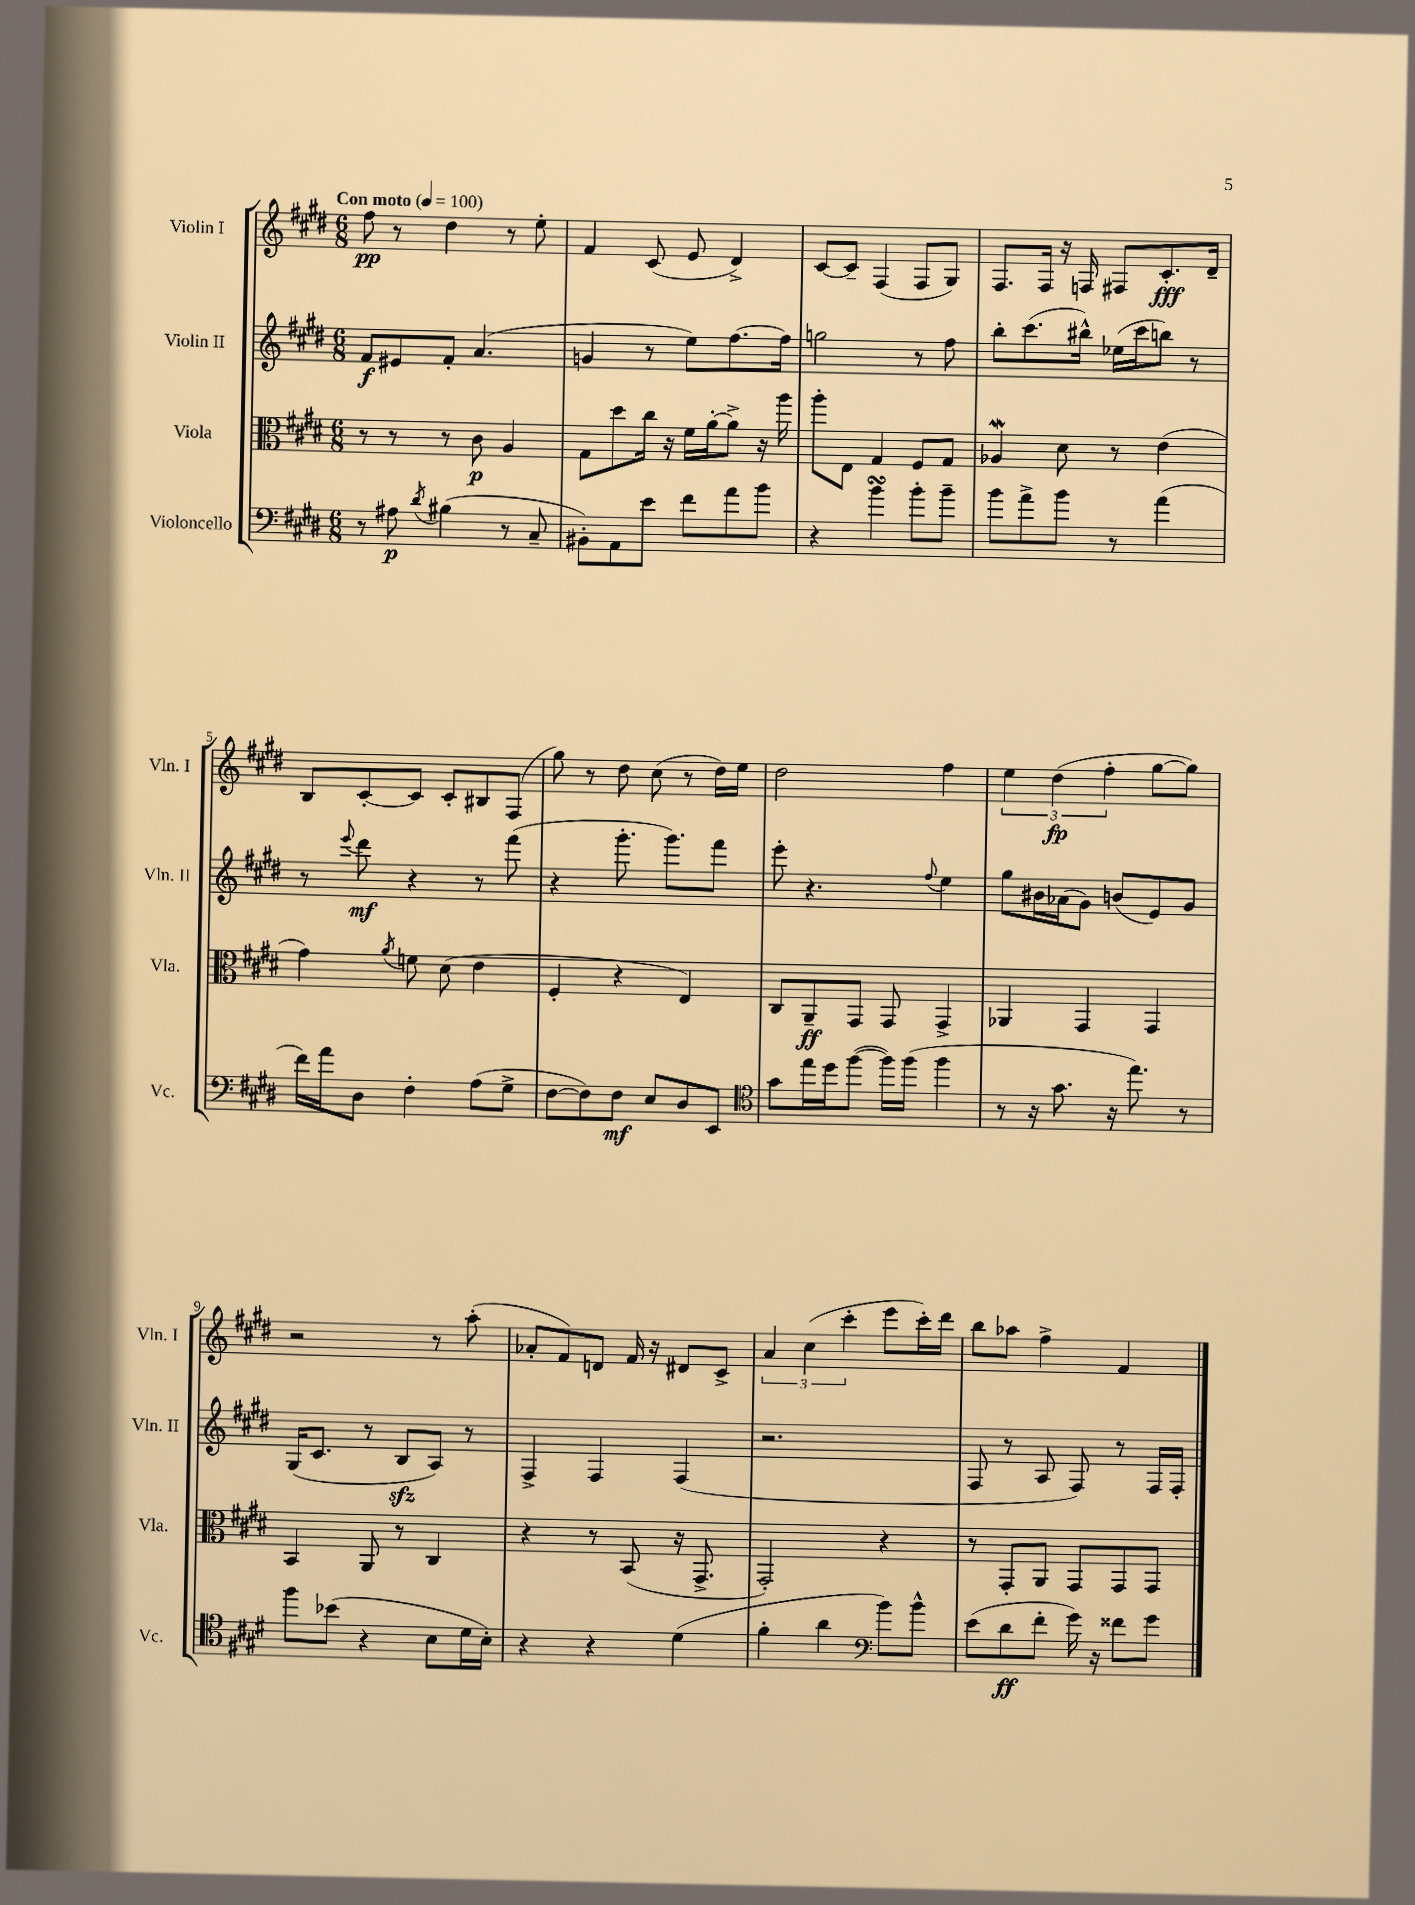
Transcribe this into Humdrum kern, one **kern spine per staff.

**kern	**kern	**kern	**kern
*staff4	*staff3	*staff2	*staff1
*clefF4	*clefC3	*clefG2	*clefG2
*k[f#c#g#d#]	*k[f#c#g#d#]	*k[f#c#g#d#]	*k[f#c#g#d#]
*M6/8	*M6/8	*M6/8	*M6/8
*MM100	*MM100	*MM100	*MM100
8r	8r	8f#	8ff#
8A#	8r	8e#	8r
8qd#	.	.	.
(4B#	8r	8f#'	4dd#
.	8c#	(4.a	.
8r	4A	.	8r
8C#~	.	.	8ee'
=	=	=	=
8BB#')	8G#	4g	4f#
8AA	8dd#	.	.
8e	16cc#	8r	(8c#
.	16r	.	.
8f#	16f#	8ee)	8e
.	[16a'	.	.
8a	8a^]	[8.ff#	4d#^)
8b	16r	.	.
.	16aa	16ff#]	.
=	=	=	=
4r	8aa'	2gg	[8c#
.	8E	.	8c#~]
4b	4G#	.	(4F#
8b'	8F#	8r	8F#
8b~	8G#	8ff#	8G#)
=	=	=	=
8b	4A-	8bb'	8.F#
8a^	.	(8.ccc#	.
.	.	.	16F#
8b	8d#	.	16r
.	.	16bb#^^)	16F
8r	8r	(16ee-	8F#
.	.	16ccc#	.
(4a	(4e	8bb)	8.c#'
.	.	8r	.
.	.	.	16d#~
=	=	=	=
16f#)	4g#)	8r	8B
16a	.	.	.
.	.	8qqeee	.
8D#	.	8ddd#	[8c#'
.	8qa	.	.
4F#'	8f	4r	8c#]
.	(8d#	.	8c#'
(8A	4e	8r	8B#
8G#^	.	(8fff#	(8F#
=	=	=	=
[8F#	4F#'	4r	8gg#)
8F#])	.	.	8r
8F#	4r	8.ggg#'	8dd#
8E	.	.	(8cc#
.	.	8.ggg#)	.
8D#	4E)	.	8r
8EE	.	8fff#	16dd#)
.	.	.	16ee
=	=	=	=
*clefC4	*	*	*
8g#	8C#	8eee'	2dd#
16ee	8AA~	4.r	.
16dd#	.	.	.
([8ff#	8GG#	.	.
16ff#])	8GG#	.	.
(16ff#	.	.	.
.	.	8qqff#	.
4ff#	4GG#^	4ee	4ff#
=	=	=	=
8r	4AA-	8gg#	6ee
16r	.	16b#	.
.	.	.	(6dd#
8.g#	.	(16a-	.
.	4GG#	8g#)	.
.	.	.	6ff#'
16r	.	(8b	.
8.ee)	.	.	.
.	4GG#	8e)	[8gg#
8r	.	8g#	8gg#])
=	=	=	=
8ff#	4BB	(16G#	2r
.	.	8.c#	.
(8b-	.	.	.
4r	8AA	8r	.
.	8r	8B	.
8B	4C#	8A)	8r
16d#	.	8r	(8aa'
16B')	.	.	.
=	=	=	=
4r	4r	4F#^	8a-'
.	.	.	8f#)
4r	8r	4F#	8d
.	(8BB	.	16f#
.	.	.	16r
(4d#	16r	(4F#	8d#
.	8.GG#^	.	.
.	.	.	8c#^
=	=	=	=
4f#'	2GG#')	2.r	6a
.	.	.	(6cc#
4a	.	.	.
.	.	.	6ccc#'
*clefF4	*	*	*
8b)	4r	.	8eee
8b^^	.	.	16ccc#')
.	.	.	16ddd#
=	=	=	=
(8e	8r	8F#	8bb
8d#	8GG#'	8r	8aa-
8f#'	8AA	8A	4ff#^
16g#)	8GG#	8F#)	.
16r	.	.	.
8f##	8GG#	8r	4f#
8g#	8GG#	16F#	.
.	.	16F#'	.
==	==	==	==
*-	*-	*-	*-
